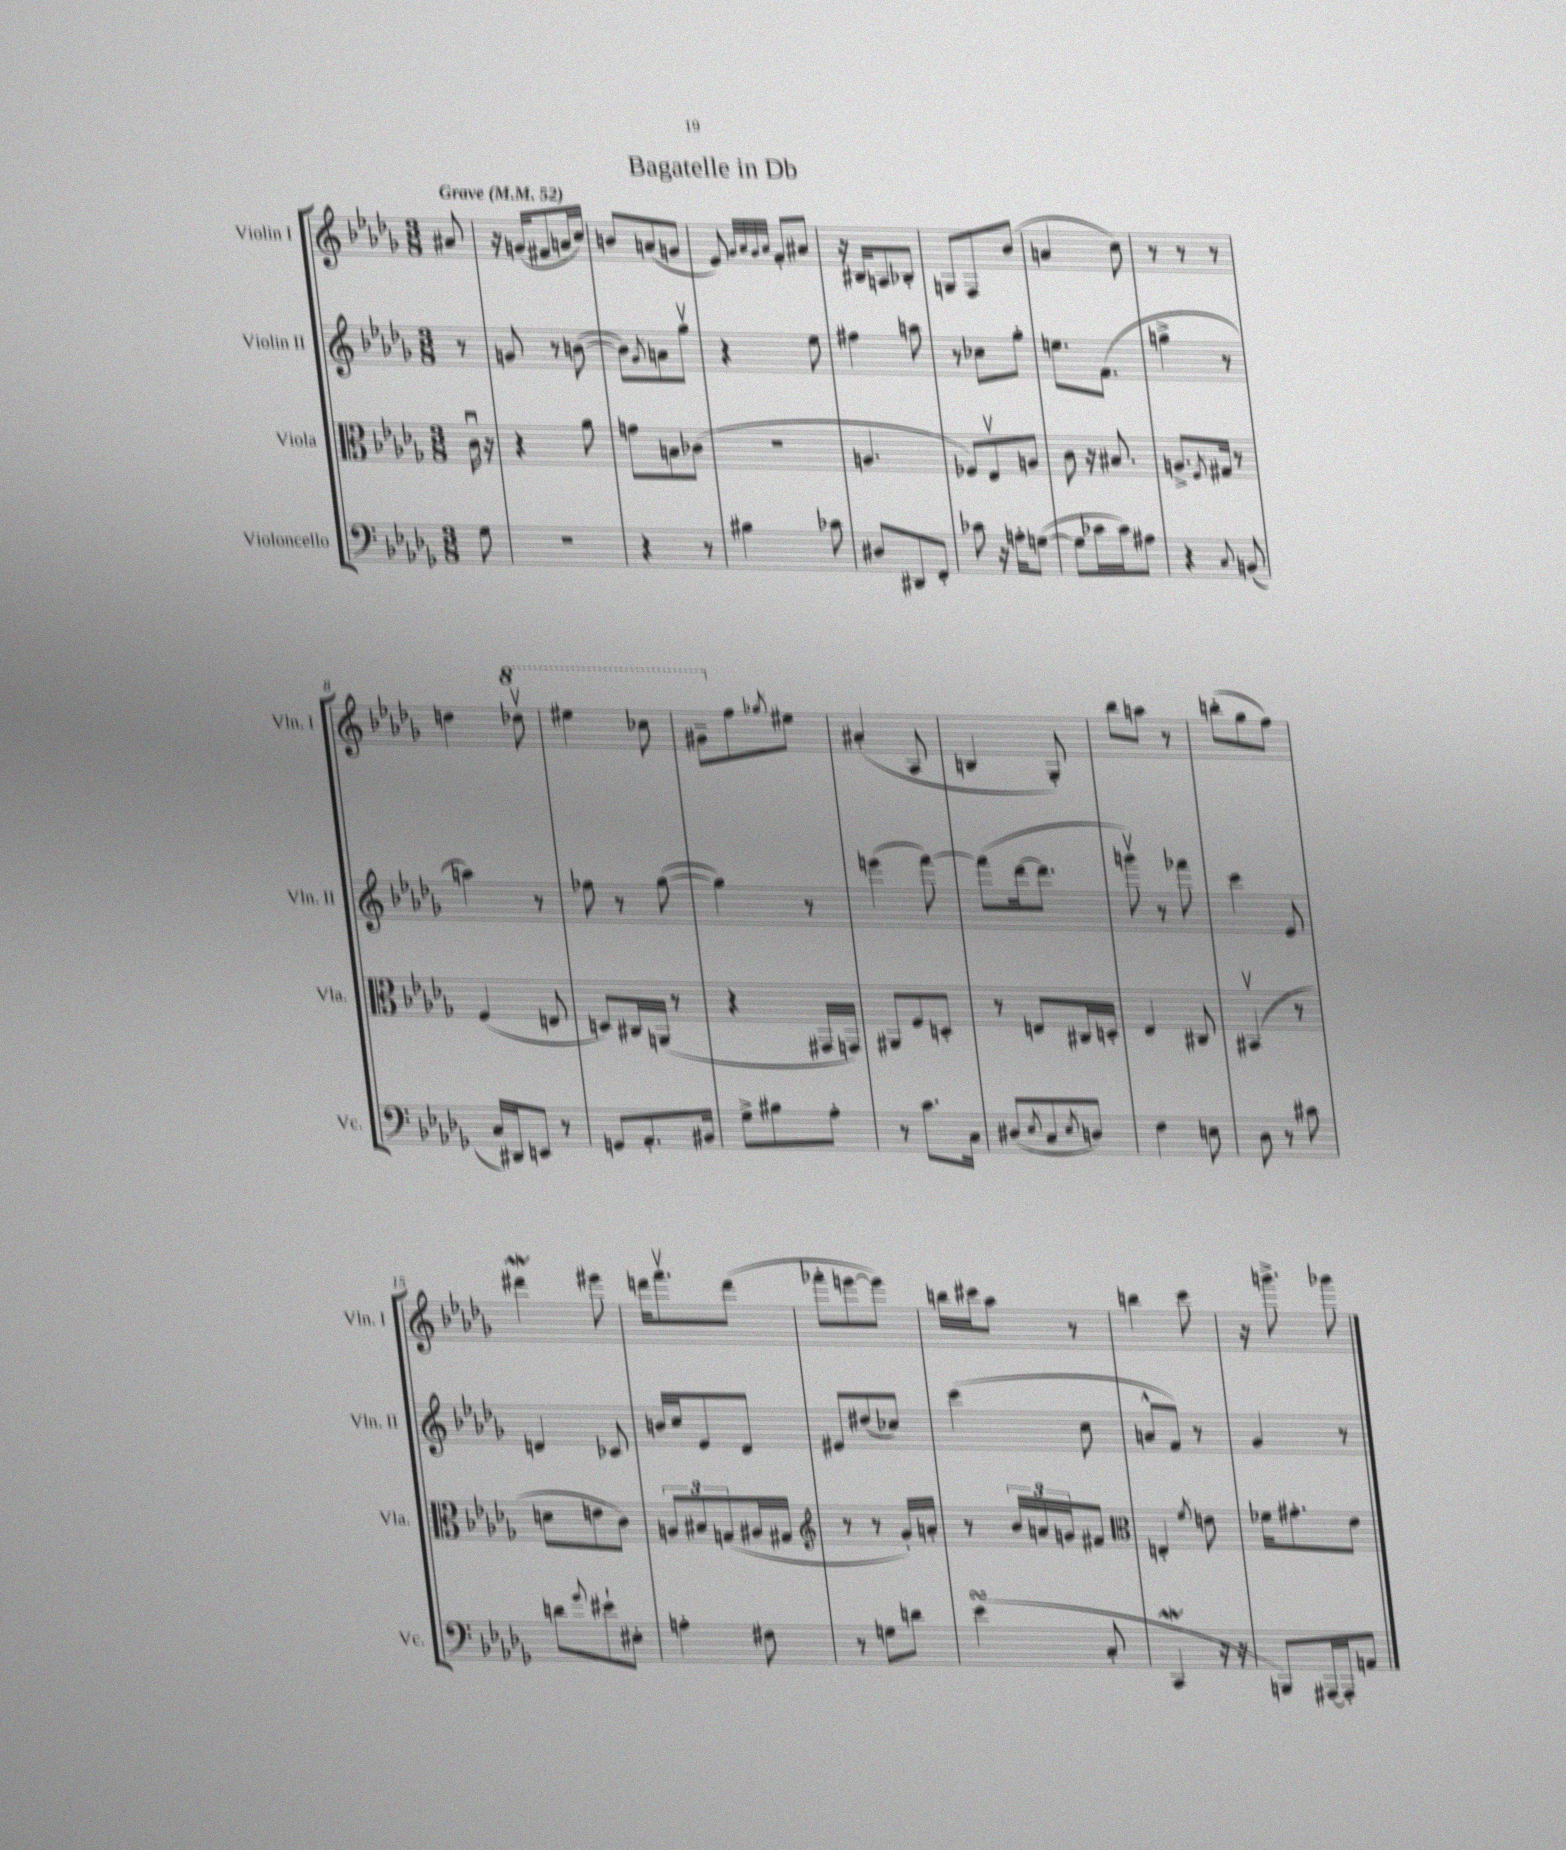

**kern	**kern	**kern	**kern
*part4	*part3	*part2	*part1
*staff4	*staff3	*staff2	*staff1
*I"Violoncello	*I"Viola	*I"Violin II	*I"Violin I
*I'Vc.	*I'Vla.	*I'Vln. II	*I'Vln. I
*clefF4	*clefC3	*clefG2	*clefG2
*k[b-e-a-d-g-]	*k[b-e-a-d-g-]	*k[b-e-a-d-g-]	*k[b-e-a-d-g-]
*M3/8	*M3/8	*M3/8	*M3/8
*MM52	*MM52	*MM52	*MM52
=	=	=	=
!	!	!	!LO:TX:a:B:t=Grave
8G-\	16cu\	8r	8a#X/
.	16r	.	.
=1	=1	=1	=1
4.r	4r	8gn/	16r
.	.	.	(16gn/KL
.	.	8r	8f#X/
.	8a-\	([8bn\	16an/L
.	.	.	16cc/JJ)
=2	=2	=2	=2
4r	8gn\L	8b\L])	8bn/L
.	.	8qg-/	.
.	8Bn\	8an\	(8an/
8r	(8c-X\J	8gg-v\J	8gn/J
=3	=3	=3	=3
4B#X\	4.r	4r	8e-/)
.	.	.	32qqg-/LLL
.	.	.	32qqa-/
.	.	.	32qqg-/
.	.	.	32qqa-/JJJ
.	.	.	8f'/L
8c-X\	.	8ee-\	8a#X/J
=4	=4	=4	=4
8D#X/L	4.An/	4ff#X\	16r
.	.	.	16B#X/KL
8DD#X/	.	.	8An/
8FF'/J	.	8aan\	8B-X'/J
=5	=5	=5	=5
8c-X\	8F-X/L)	8r	8Gn/L
16r	8E-v/	8cc-X\L	8F/
16An'\KL	.	.	.
([8Gn\J	8An/J	8gg-'\J	(8b-/J
=6	=6	=6	=6
8G\L]	8c\	8.een\L	4an/
16c-X\L	16r	.	.
16c-\J)	8.B#X/	(8.f\J	.
8A#X\J	.	.	8cc\)
=7	=7	=7	=7
4r	8.An^/L	4ggn^\	8r
.	.	.	8r
.	8qF/	.	.
.	16G#X/Jk	.	.
8qqC/	.	.	.
(8BBn/	8r	8r	8r
!!LO:LB:g=z
=8	=8	=8	=8
16C/LL)	(4F/	4aan\)	4ddn\
16DD#X/J	.	.	.
8EEn/J	.	.	.
*	*	*	*8va
8r	8En/	8r	8ddd-Xv\
=9	=9	=9	=9
8GGn/L	8Dn/L)	8ff-X\	4eee#X\
8.AA-'/	16C#X/L	8r	.
.	(16AAn/JJ	.	.
.	8r	([8gg-\	8ccc-X\
16BB#X/Jk	.	.	.
=10	=10	=10	=10
8G-^\L	4r	4gg-\])	8gg#X~\L
*	*	*	*X8va
8B#X\	.	.	8ff\
.	.	.	8qgg-X/
8A-'\J	16GG#X/LL	8r	8ee#X\J
.	16GGn/JJ)	.	.
=11	=11	=11	=11
8r	8AA#X/L	(4eeen\	(4a#X'/
8.c\L	8F/	.	.
.	8Dn'/J	[8fff\)	8A-/
16C\Jk	.	.	.
=12	=12	=12	=12
(8D#X/L	8r	(8fff\L]	4Bn/
8qE-/	.	.	.
8C/	8En/L	[16ddd-\k	.
.	.	8.ddd-\J]	.
8qE-/	.	.	.
8Dn/J)	16C#X/L	.	8G-'/)
.	16Dn'/JJ	.	.
=13	=13	=13	=13
4F\	4E-/	8gggnv\)	8bb-\L
.	.	8r	8aan\J
8En\	8C#X/	8fff-X\	8r
=14	=14	=14	=14
8D-\	(4BB#Xv/	4ccc\	(8bbn'\L
8r	.	.	8gg-\
8c#X\	8r	8e-/	8ff\J)
!!LO:LB:g=z
=15	=15	=15	=15
8dn\L	8dn\L	4dn/	4ddd#XW\
8qqg-/	.	.	.
8e#X`\	8en\	.	.
8E#X'\J	8c\J)	8c-X/	8eee#X\
=16	=16	=16	=16
4An'\	12An/L	16bn/LL	16dddn\KL
.	.	16cc/J	8.fffv\
.	12B#X/	.	.
.	.	8e-/	.
.	(12Gn/	.	.
8F#X\	16A#X/L	8d-/J	(8ddd\J
.	16G#X/JJ	.	.
=17	=17	=17	=17
*	*clefG2	*	*
8r	8r	8e#X/L	8fff-X'\L
8Gn\L	8r	(8dd#X/	[8eeen\
8dn\J	16g-'/LL)	8cc-X/J)	8eee\J])
.	16an'/JJ	.	.
=18	=18	=18	=18
(4e-sSSS\	8r	(4ccc\	16bbn\LL
.	.	.	16ccc#X\J
.	24b-/LL	.	8aa-\J
.	24an/	.	.
.	24gn/J	.	.
8C'/	8f#X/J	8cc\	8r
=19	=19	=19	=19
*	*clefC3	*	*
4CCW/	4En'/	8an^^/L	4bbn\
.	.	8f/J)	.
.	8qf/	.	.
16r	8en\	8r	8ccc\
16r	.	.	.
=20	=20	=20	=20
8BBBn/L)	16f-X\KL	4g-/	16r
.	8.g#X'\	.	8.gggn^\
[16AAA#X/L	.	.	.
16AAA#'/J]	.	.	.
8AAn/J	8e-\J	8r	8ggg-X\
==	==	==	==
*-	*-	*-	*-
